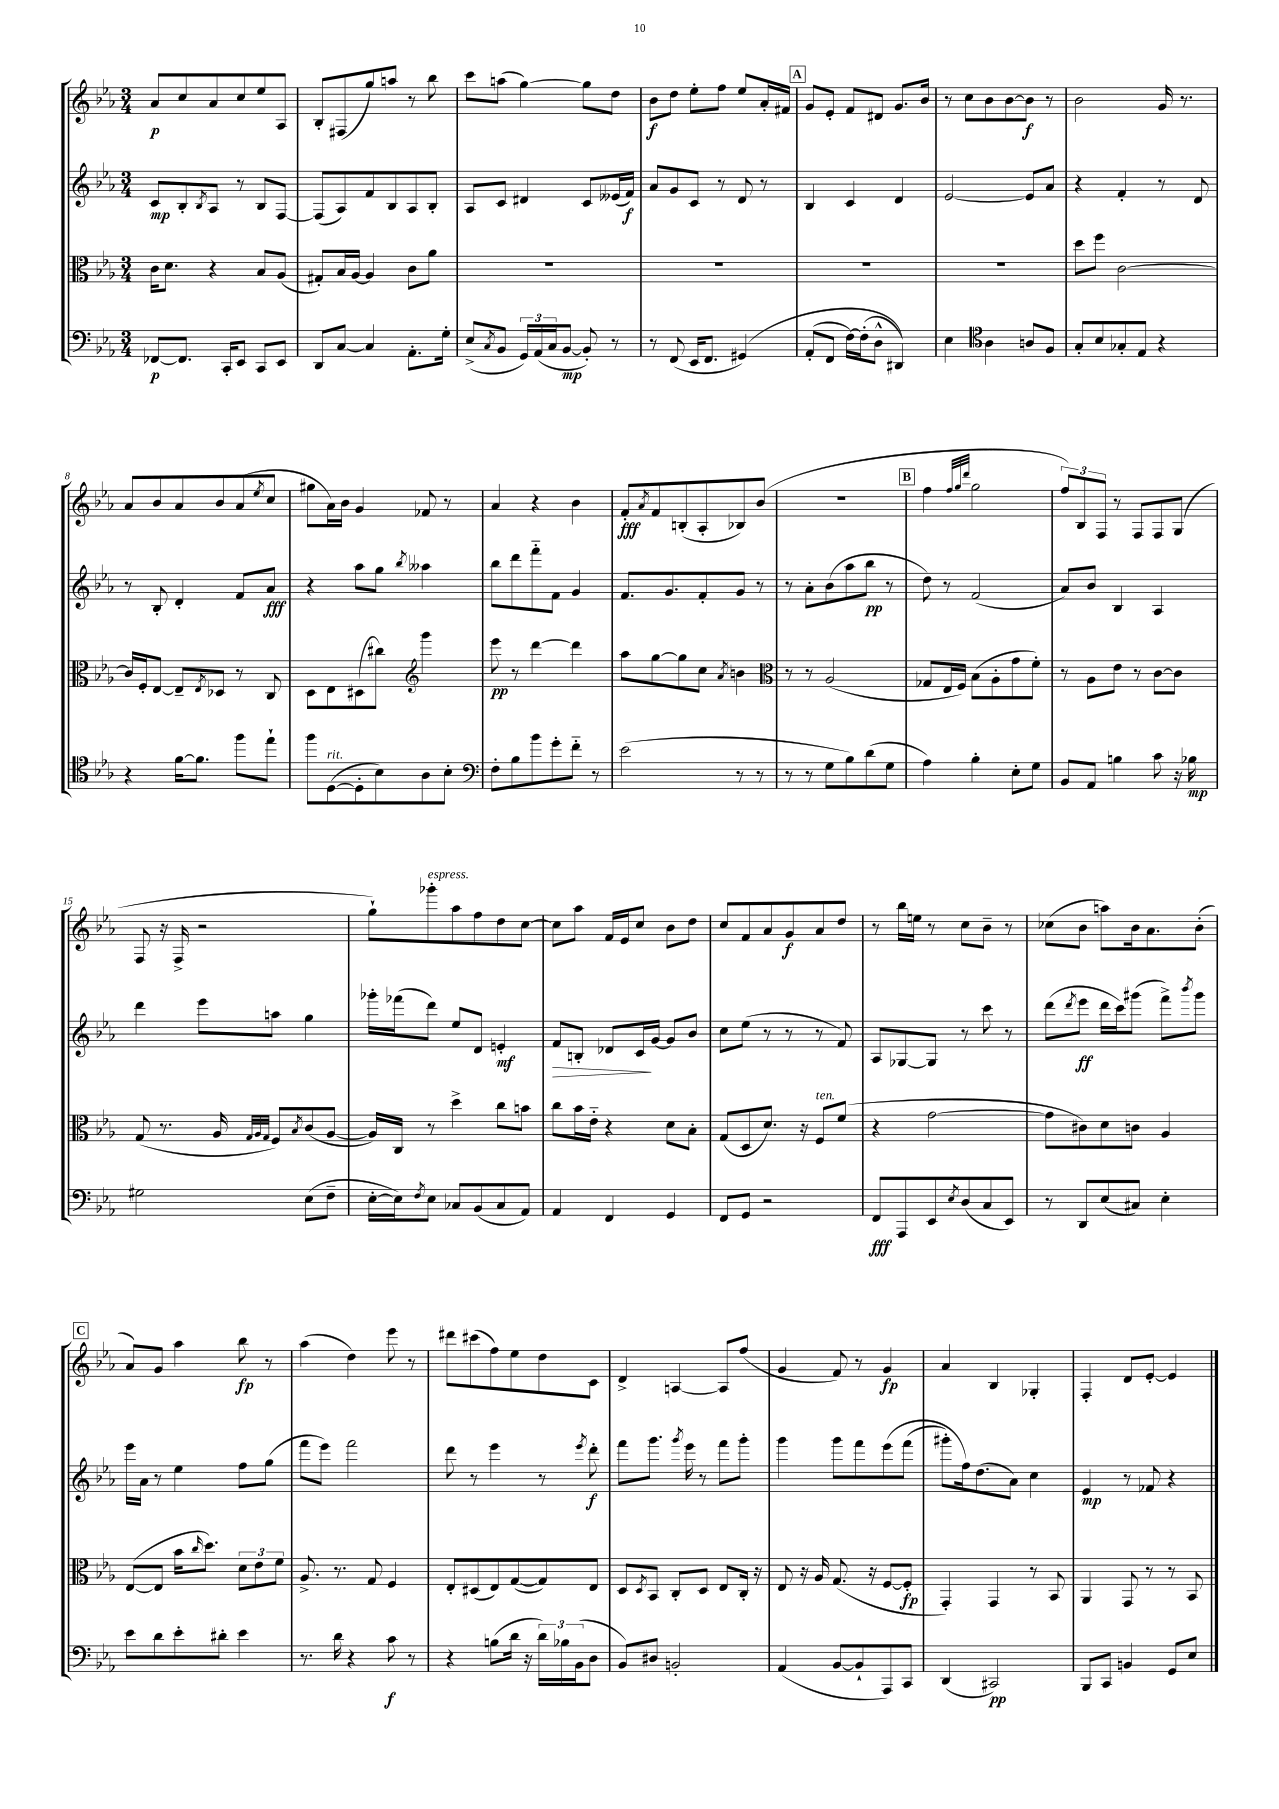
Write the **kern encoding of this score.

**kern	**kern	**kern	**kern
*staff4	*staff3	*staff2	*staff1
*clefF4	*clefC3	*clefG2	*clefG2
*k[b-e-a-]	*k[b-e-a-]	*k[b-e-a-]	*k[b-e-a-]
*M3/4	*M3/4	*M3/4	*M3/4
[8FF-	16c	8c	8a-
.	8.d	.	.
8.FF-]	.	8B-'	8cc
.	.	8qB-	.
.	4r	8A-	8a-
16CC'	.	.	.
8EE-	.	8r	8cc
8CC	8B-	8B-	8ee-
8EE-	(8A-	[8F	8A-
=	=	=	=
8DD	8G#')	(8F]	8B-'
[8C	16B-	8A-)	(8F#
.	[16A-	.	.
4C]	4A-]	8f	8gg)
.	.	8B-	8aa
8.AA-'	8c	8A-	8r
.	8a-	8B-'	8bb-
16G'	.	.	.
=	=	=	=
(8E-^	2.r	8A-	8ccc
8qC	.	.	.
8BB-	.	8c	(8aa
24GG)	.	4d#	[4gg)
(24AA-	.	.	.
24C	.	.	.
[8BB-	.	.	.
8BB-'])	.	8c	8gg]
8r	.	(16e--	8dd
.	.	16f)	.
=	=	=	=
8r	2.r	8a-	8b-
(8FF	.	8g	8dd
16EE-	.	8c	8ee-'
8.FF	.	.	.
.	.	8r	8ff
&(4GG#)	.	8d	8ee-
.	.	8r	16a-'
.	.	.	16f#
=	=	=	=
(8AA-'	2.r	4B-	8g
8FF	.	.	8e-'
[16F)	.	4c	8f
(16F']	.	.	.
8D^^	.	.	8d#
4DD#)&)	.	4d	8.g
.	.	.	16b-
=	=	=	=
4E-	2.r	[2e-	8r
.	.	.	8cc
*clefC4	*	*	*
4A-	.	.	8b-
.	.	.	[8b-
8A	.	8e-]	8b-]
8F	.	8a-	8r
=	=	=	=
8G'	8dd	4r	2b-
8B-	8ff	.	.
8G-'	[2c	4f'	.
8E-	.	.	.
4r	.	8r	16g
.	.	.	8.r
.	.	8d	.
=	=	=	=
4r	16c]	8r	8a-
.	16F'	.	.
.	[8E-	8B-'	8b-
[16f	8E-~]	4d'	8a-
8.f]	.	.	.
.	8qE-	.	.
.	8D-	.	8b-
8ff	8r	8f	(8a-
.	.	.	8qee-
8ee-`	8C	8a-	8cc
=	=	=	=
8ff	8D	4r	8gg#
([8D	8E-	.	16a-)
.	.	.	16b-
8D']	(8D#	8aa-	4g
8B-)	8cc#)	8gg	.
*	*clefG2	*	*
.	.	8qbb-	.
8A-	4ggg	4aa--	8f-
8B-'	.	.	8r
=	=	=	=
*clefF4	*	*	*
8F'	8eee-	8bb-	4a-
8B-	8r	8ddd	.
8b-	[4ddd	8fff'~	4r
8g'	.	8f	.
8f'~	4ddd]	4g	4b-
8r	.	.	.
=	=	=	=
(2e-	8aa-	8.f	8f'
.	.	.	8qa-
.	[8gg	.	8f
.	.	8.g	.
.	8gg]	.	(8B'
.	8cc	8f'	8A-'
.	8qa-	.	.
8r	4b	8g	8B-)
8r	.	8r	(8b-
=	=	=	=
*	*clefC3	*	*
8r	8r	8r	2.r
8r	8r	8a-'	.
8G	(2A-	(8b-	.
8B-)	.	8aa-	.
(8d	.	8bb-	.
8G	.	8r	.
=	=	=	=
4A-)	8G-	8dd)	4ff
.	16E-	8r	.
.	16F)	.	.
.	.	.	32qqff
.	.	.	32qqgg
.	.	.	32qqddd
4B-'	(8B-	(2f	2gg
.	8A-'	.	.
8E-'	8g	.	.
8G	8f')	.	.
=	=	=	=
8BB-	8r	8a-)	12ff)
.	.	.	12B-
8AA-	8A-	8b-	.
.	.	.	12F
4B	8e-	4B-	8r
.	8r	.	8F
8c	[8c	4A-	8F
16r	8c]	.	(8G
16B-	.	.	.
=	=	=	=
2G#	(8G	4ddd	8F
.	8.r	.	16r
.	.	.	16F^
.	.	8eee-	2r
.	16A-	.	.
.	32qqG	.	.
.	32qqA-	.	.
.	32qqG	.	.
.	8F)	8aa	.
.	8qB-	.	.
(8E-	(8c	4gg	.
8F~	[8A-	.	.
=	=	=	=
[16E-'	16A-])	16ggg-'	8gg`)
16E-])	16C	(16fff-	.
8qF	.	.	.
8E-	8r	8ddd)	8ggg-'
8C-	4dd^	8ee-	8aa-
(8BB-	.	8d	8ff
8C-	8cc	4e'	8dd
8AA-)	8b	.	[8cc
=	=	=	=
4AA-	8cc	8f	8cc]
.	16b-	8B'	8aa-
.	16e-'~	.	.
4FF	4r	8d-	16f
.	.	.	16e-
.	.	16c	8cc
.	.	[16g	.
4GG	8d	8g]	8b-
.	8B-'	8b-	8dd
=	=	=	=
8FF	(8G	8cc	8cc
8GG	8D	(8ee-	8f
2r	8.d)	8r	8a-
.	.	8r	8g
.	16r	.	.
.	8F	8r	8a-
.	(8f	8f)	8dd
=	=	=	=
8FF	4r	8A-	8r
8AAA-	.	[8G-	16bb-
.	.	.	16ee
8EE-	[2g	8G-]	8r
8qE-	.	.	.
(8D	.	8r	8cc
8C	.	8ccc	8b-~
8EE-)	.	8r	8r
=	=	=	=
8r	8g]	(8ddd	(8cc-
.	.	8qddd	.
8DD	8c#)	8eee-	8b-
(8E-	8d	16ddd	8aa)
.	.	16ccc)	.
8C#)	8c	(8ggg#	16b-
.	.	.	8.a-
4E-'	4A-	8fff^)	.
.	.	8qbbb-	.
.	.	8ggg#	(8b-'
=	=	=	=
8e-	([8E-	16eee-	8a-)
.	.	16a-	.
8d	8E-]	8r	8g
8e-'	16b-	4ee-	4aa-
.	16qqcc	.	.
.	8.dd)	.	.
8d#'	.	.	.
4e-	12d	8ff	8bb-
.	12e-	.	.
.	.	(8gg	8r
.	12f	.	.
=	=	=	=
8.r	8.A-^	8fff	(4aa-
.	.	8eee-)	.
16d	8.r	.	.
4r	.	2fff	4dd)
.	8G	.	.
8c	4F	.	8eee-
8r	.	.	8r
=	=	=	=
4r	8E-'	8ddd	8ddd#
.	(8D#	8r	(8ccc#
(8B	8E-)	4eee-	8ff)
16d	([8G	.	8ee-
16r	.	.	.
24d)	8G])	8r	8dd
24B-	.	.	.
(24BB-	.	.	.
.	.	8qeee-	.
8D	8E-	8ddd'	8c
=	=	=	=
8BB-)	8D	8fff	4d^
.	8qD	.	.
8D#	8BB-	8.ggg	.
2BB'	8C'	.	[4A
.	.	8qggg	.
.	.	16eee-	.
.	8D	8r	.
.	8E-	8fff	8A]
.	16C'	8ggg'	(8ff
.	16r	.	.
=	=	=	=
(4AA-	8E-	4ggg	4g
.	16r	.	.
.	16A-	.	.
[8BB-	(8.G	8ggg	8f)
8BB-`]	.	8fff	8r
.	16r	.	.
8AAA-)	[8F	&(8eee-	4g
8CC	8F']	(8fff	.
=	=	=	=
(4DD	4GG')	8ggg#')	4a-
.	.	16ff&)	.
.	.	(8.dd	.
2CC#)	4GG	.	4B-
.	.	8a-)	.
.	8r	4cc	4G-'
.	8BB-	.	.
=	=	=	=
8BBB-	4AA-	4e-	4F'
8CC	.	.	.
4BB	8GG	8r	8d
.	8r	8f-	[8e-'
8GG	8r	4r	4e-]
8E-	8BB-	.	.
==	==	==	==
*-	*-	*-	*-
